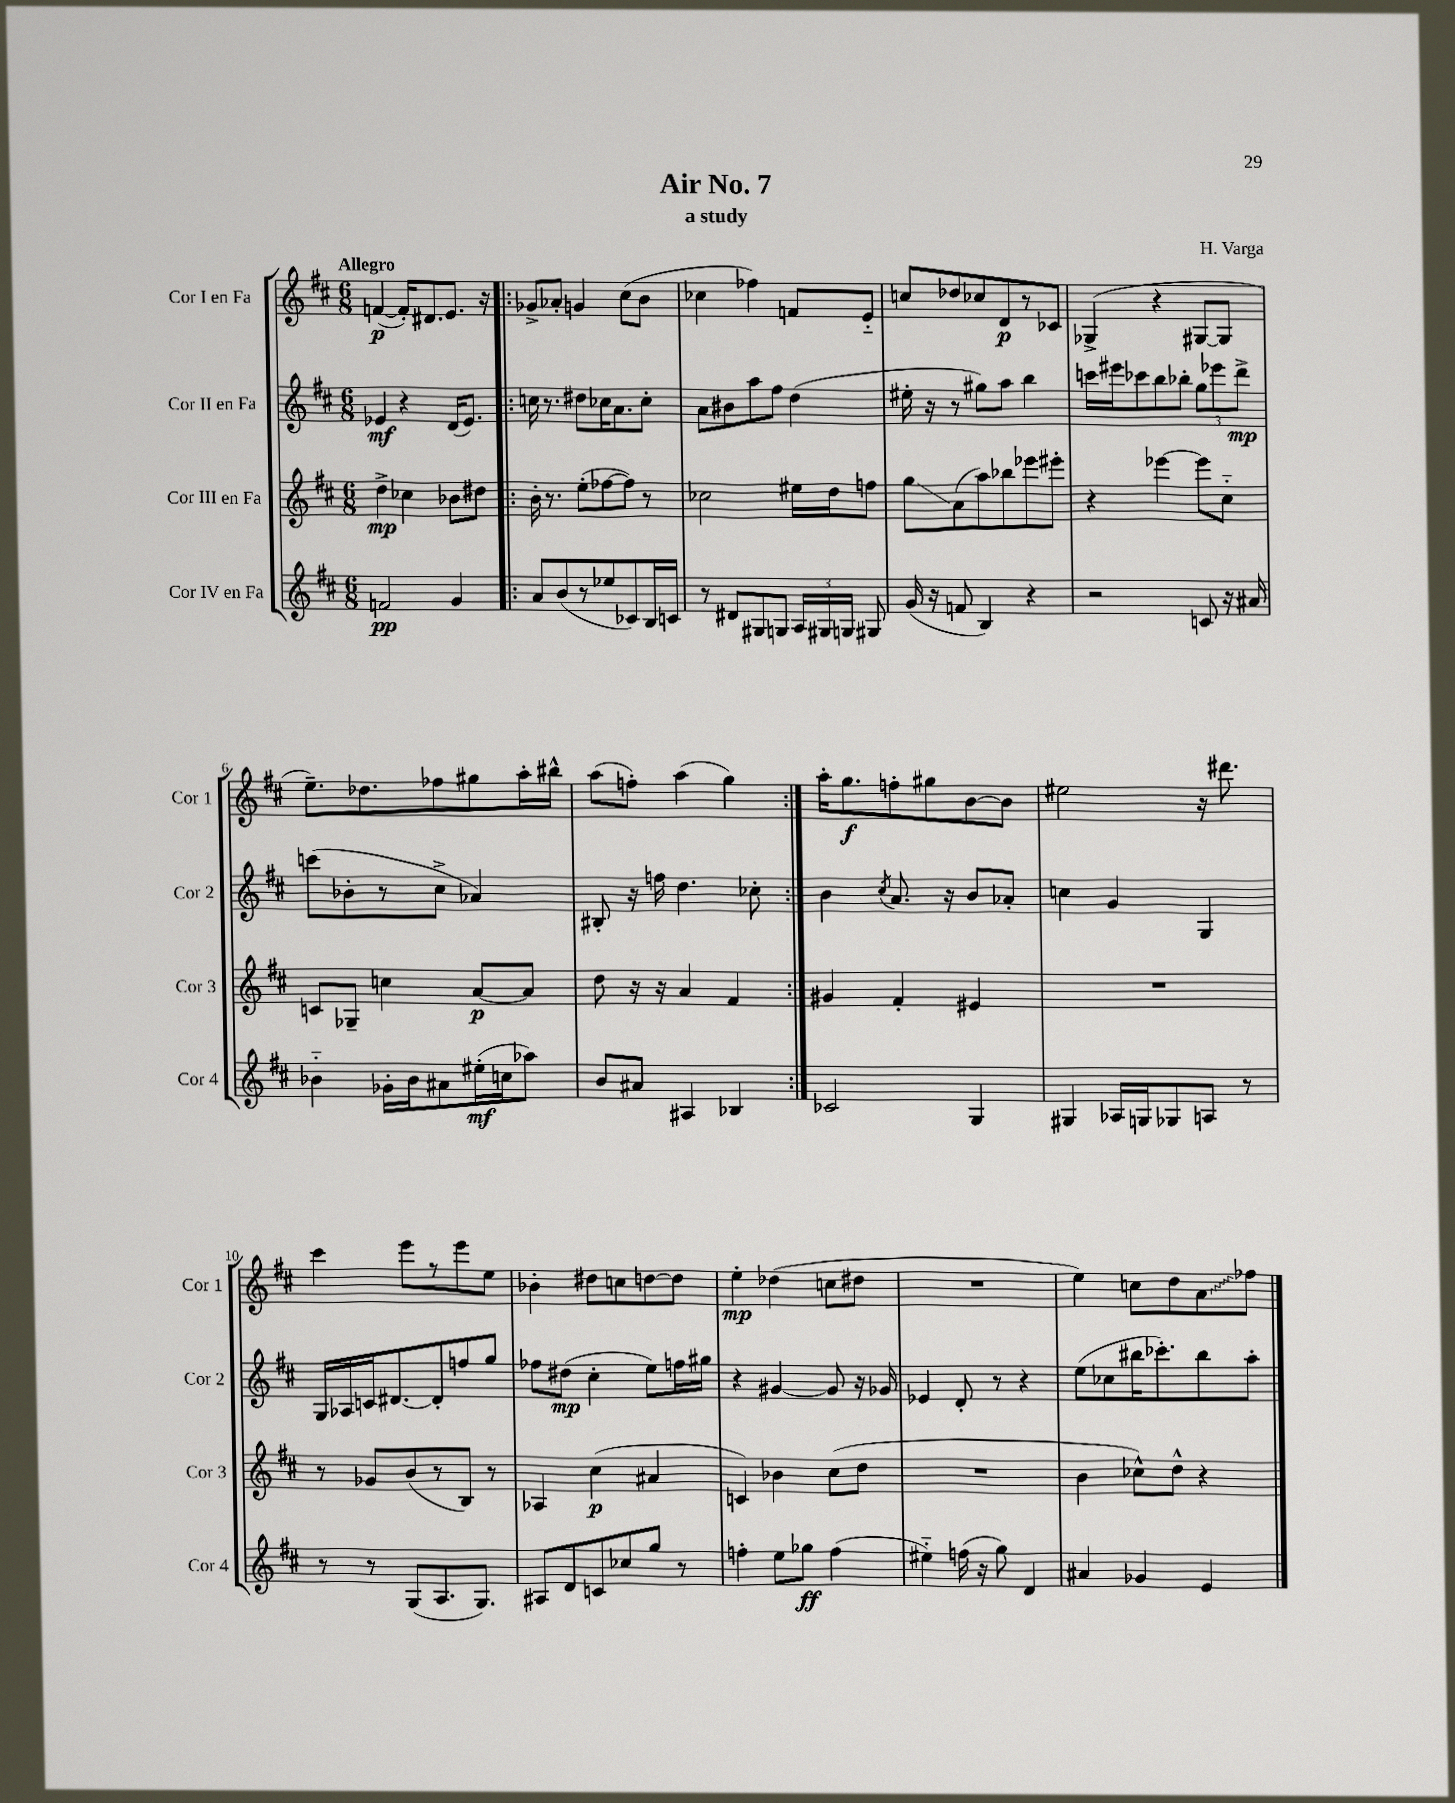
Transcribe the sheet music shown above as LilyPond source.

\header { title = "Air No. 7" composer = "H. Varga" subtitle = "a study" }
<<
\new StaffGroup <<
\new Staff = "s0" \with { instrumentName = "Cor I en Fa" shortInstrumentName = "Cor 1" } {
    \clef treble \key d \major \numericTimeSignature \time 6/8 \tempo "Allegro"
    \autoBeamOff f'4~\p( f'16[-.) dis'8. e'8.] r16 |
    \repeat volta 2 { ges'8[-> aes'8]-. g'4 cis''8[( b'8] |
    ces''4 fes''4) f'8[ e'8]-_ |
    c''8[ des''8 ces''8 d'8\p r8 ces'8] |
    ges4->( r4 gis8[~ gis8] |
    e''8.[--) des''8. fes''8 gis''8 a''16-. bis''16]-^ |
    a''8[( f''8]-.) a''4( g''4) | }
    a''16[-. g''8.\f f''8-. gis''8 b'8~ b'8] |
    eis''2 r16 dis'''8. |
    cis'''4 e'''8[ r8 e'''8 e''8] |
    bes'4-. dis''8[ c''8 d''8~ d''8] |
    e''4-.\mp des''4( c''8[ dis''8] |
    R2. |
    e''4) c''8[ d''8 \once \override Glissando.style = #'zigzag a'8\glissando fes''8] \bar "|." |
}
\new Staff = "s1" \with { instrumentName = "Cor II en Fa" shortInstrumentName = "Cor 2" } {
    \clef treble \key d \major \numericTimeSignature \time 6/8
    \autoBeamOff ees'4\mf r4 d'16[( ees'8.]) |
    \repeat volta 2 { c''16 r8. dis''8[ ces''16 a'8. ces''8]-. |
    a'8[ bis'8 a''8 fis''8] d''4( |
    eis''16-. r16 r8 gis''8[) a''8] b''4 |
    c'''16[ eis'''16 ces'''8 b''8 bes''8]-. \tuplet 3/2 { g''8[ ees'''8 d'''8]->\mp } |
    c'''8[( bes'8-. r8 cis''8]-> aes'4) |
    bis8-. r16 f''16 d''4. ces''8-. | }
    b'4 \acciaccatura { cis''8 } a'8. r16 b'8[ aes'8]-. |
    c''4 g'4 g4 |
    g16[ aes16 c'16 dis'8.~ dis'8-. f''8 g''8] |
    fes''8[ dis''8]\mp( cis''4-. e''8[) f''16 gis''16] |
    r4 gis'4~ gis'8 r16 ges'16 |
    ees'4 d'8-. r8 r4 |
    e''8[( ces''8 bis''16 ces'''8.-.) bis''8 a''8]-. \bar "|." |
}
\new Staff = "s2" \with { instrumentName = "Cor III en Fa" shortInstrumentName = "Cor 3" } {
    \clef treble \key d \major \numericTimeSignature \time 6/8
    \autoBeamOff d''4->\mp ces''4 bes'8[ dis''8] |
    \repeat volta 2 { b'16-. r8. e''8[-.( fes''8~ fes''8]) r8 |
    ces''2 eis''16[ d''16 f''8] |
    g''8[\glissando a'8( a''8) bes''8 ees'''8 eis'''8]-. |
    r4 ees'''4~ ees'''8[ cis''8]-_ |
    c'8[ ges8]-- c''4 a'8[~\p a'8] |
    d''8 r16 r16 a'4 fis'4 | }
    gis'4 fis'4-. eis'4 |
    R2. |
    r8 ges'8[ b'8( r8 b8]) r8 |
    aes4 cis''4\p( ais'4 |
    c'4) bes'4 cis''8[( d''8] |
    R2. |
    b'4 ces''8[-^) d''8]-^ r4 \bar "|." |
}
\new Staff = "s3" \with { instrumentName = "Cor IV en Fa" shortInstrumentName = "Cor 4" } {
    \clef treble \key d \major \numericTimeSignature \time 6/8
    \autoBeamOff f'2\pp g'4 |
    \repeat volta 2 { a'8[ b'8( r8 ees''8 ces'8) b16 c'16] |
    r8 dis'8[ gis8 g8] \tuplet 3/2 { a16[ gis16 g16] } gis8 |
    g'16( r16 f'8 b4) r4 |
    r2 c'8 r16 ais'16 |
    bes'4-_ ges'16[-. bes'16 ais'8 eis''16-.\mf( c''16 aes''8]) |
    b'8[ ais'8] ais4 bes4 | }
    ces'2 g4 |
    gis4 aes16[ g16 ges8 a8] r8 |
    r8 r8 g8[( a8. g8.]) |
    ais8[ d'8 c'8 ces''8 g''8] r8 |
    f''4-. e''8[ ges''8]\ff f''4( |
    eis''4-_) f''16( r16 g''8) d'4 |
    ais'4 ges'4 e'4 \bar "|." |
}
>>
>>
